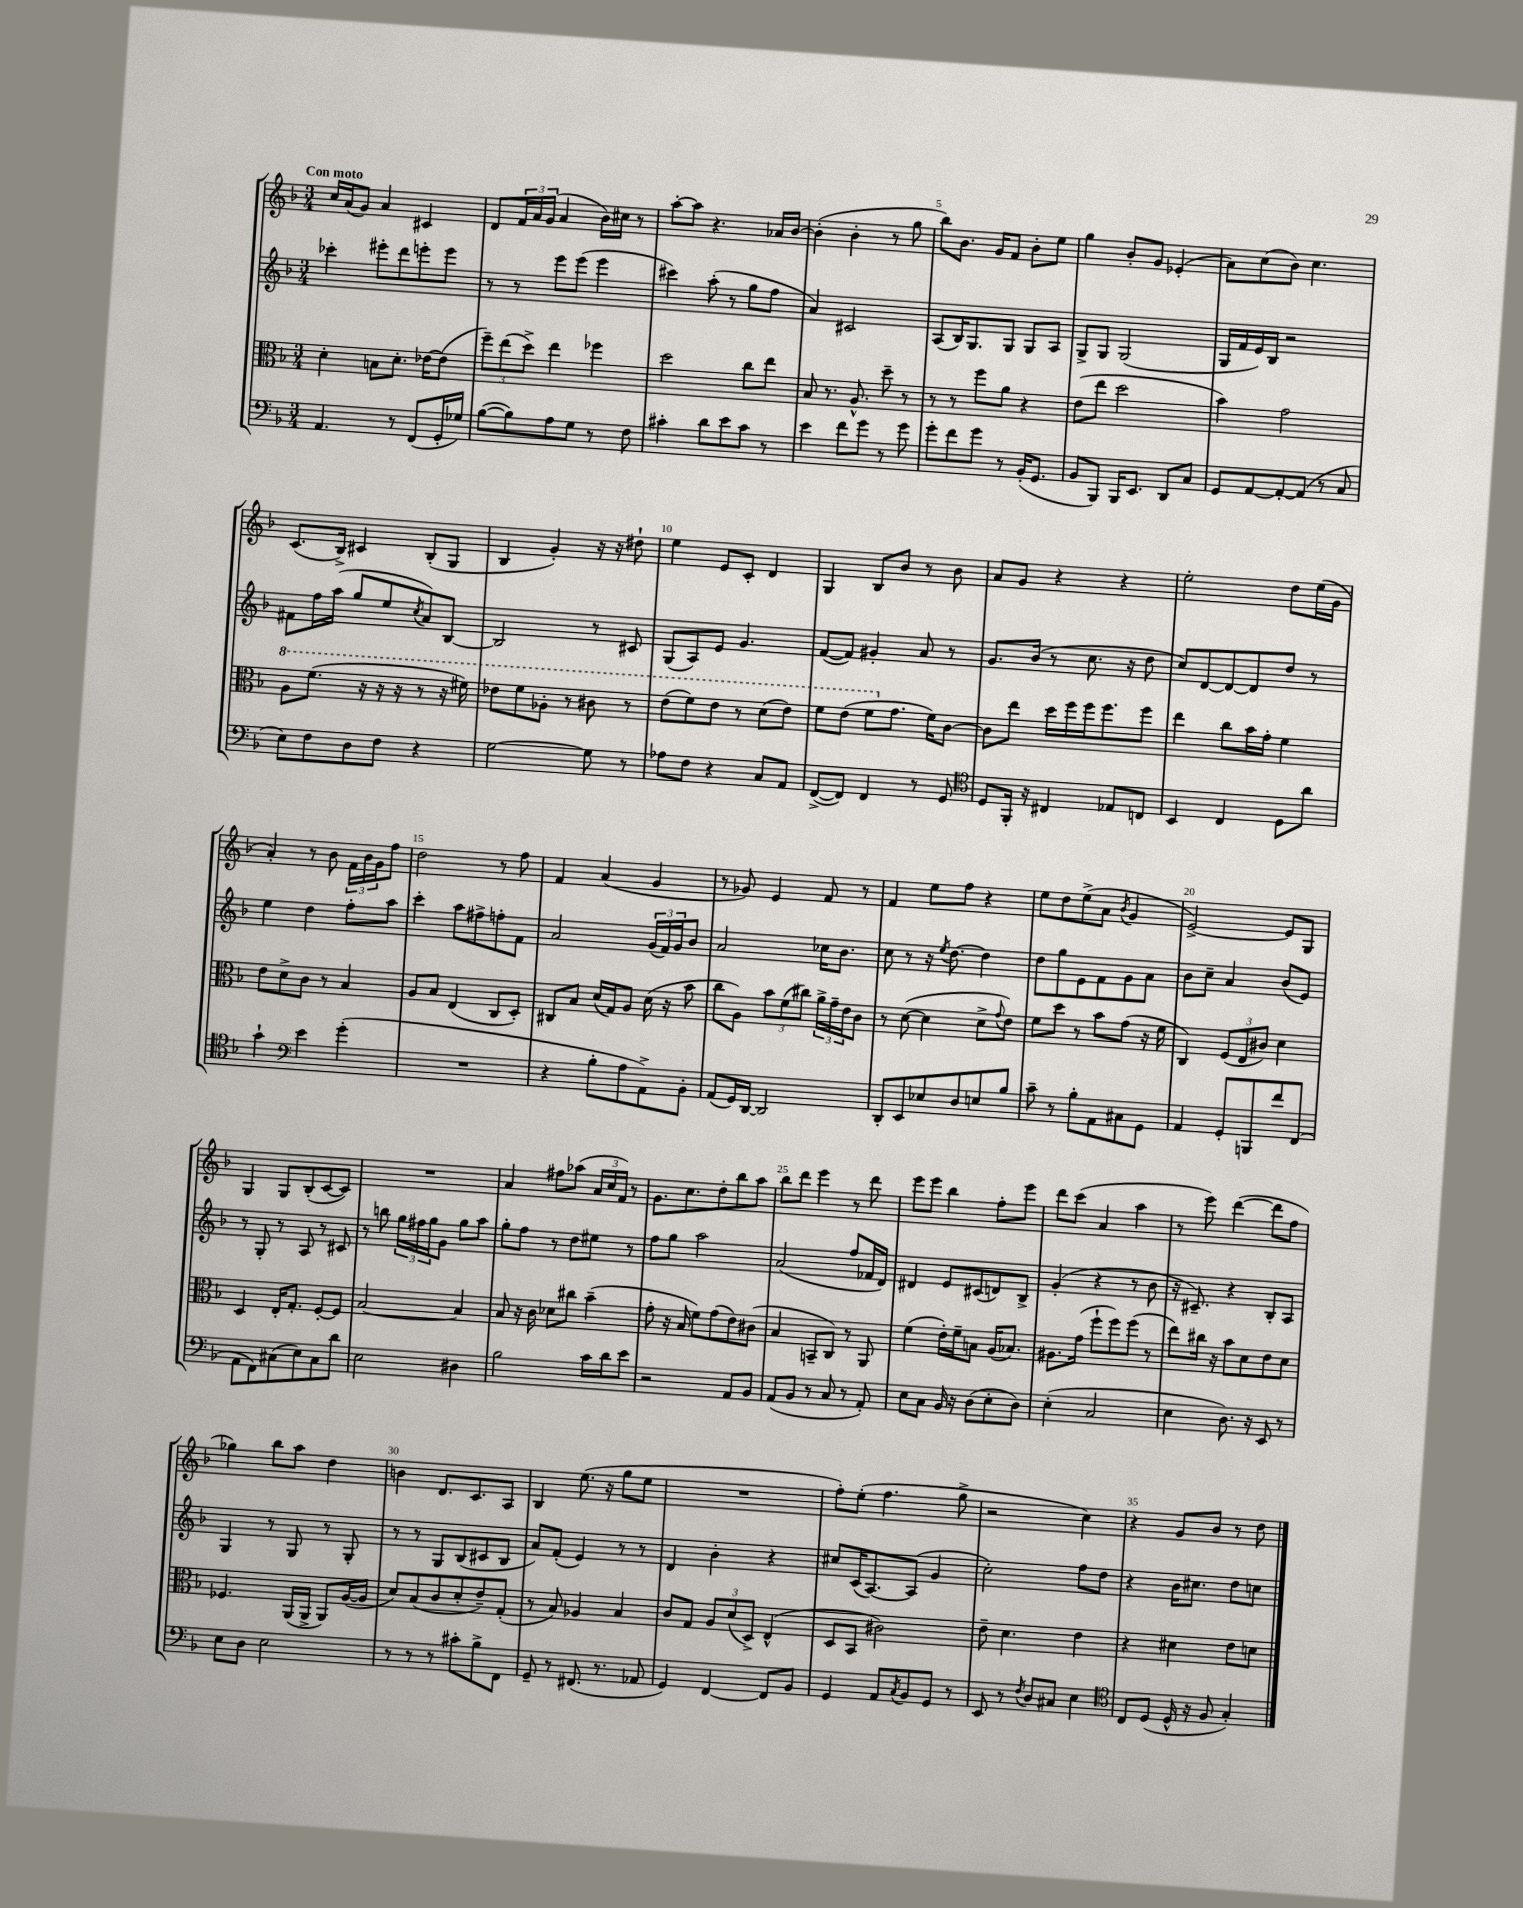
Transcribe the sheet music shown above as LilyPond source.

<<
\new StaffGroup <<
\new Staff = "s0" {
    \clef treble \key f \major \numericTimeSignature \time 3/4 \tempo "Con moto"
    c''16 a'16( g'8) a'4 cis'4 |
    d'8 \tuplet 3/2 { f'16 a'16 g'16( } a'4 bes'16) cis''16 r8 |
    a''8~-. a''8 r4. aes'16 bes'16~ |
    bes'4-.( bes'4-. r8 g''8 |
    bes''8) bes'8. g'16 f'8 bes'8-. e''8 |
    g''4 bes'8-. g'8 ees'4-.( |
    a'8) c''8( bes'8) c''4. |
    c'8.( bes16->) cis'4 bes8-.( g8 |
    bes4 g'4-.) r16 r16 dis''8-! |
    e''4 e'8 c'8-. d'4 |
    g4 bes8 bes'8 r8 bes'8 |
    a'8 g'8 r4 r4 |
    e''2-. d''8 e''16( g'16 |
    a'4-.) r8 bes'8 \tuplet 3/2 { f'16 bes'16 g'16 } f''8 |
    d''2 r8 f''8 |
    f'4 a'4( g'4 |
    r8 ges'8) e'4 f'8 r8 |
    f'4 e''8 f''8 r4 |
    e''8 d''8 e''8->( a'8 \acciaccatura { bes'8 } g'4 |
    e'2~->) e'8 g8 |
    g4 g8 bes8-.( c'8~ c'8) |
    R2. |
    a'4 fis''8 aes''8( \tuplet 3/2 { a'16 c''16 f'16) } r8 |
    g'8. c''8. d''8-. bes''8 a''8 |
    bes''8 d'''8 e'''4 r8 d'''8 |
    e'''8 e'''8 bes''4 f''8-. e'''8 |
    d'''8 c'''8( a'4 a''4 |
    r8 e'''8) d'''4~( d'''8 f''8 |
    ges''4) bes''8 a''8 d''4 |
    b'4 d'8. c'8. a8 |
    bes4 e''8.( r16 g''8 e''8 |
    R2. |
    f''8-.) e''8-.( f''4. g''8-> |
    r2 c''4) |
    r4 g'8 bes'8 r8 d''8 \bar "|." |
}
\new Staff = "s1" {
    \clef treble \key f \major \numericTimeSignature \time 3/4
    ces'''4-. eis'''8-. d'''8 e'''8-. e'''8 |
    r8 r8 e'''8 e'''8( e'''4 |
    cis'''4) a''8-.( r8 g''8 f''8 |
    a'4) cis'2 |
    a8( bes16) g8. g8 g8 a8 |
    g8-> g8 g2( |
    g16 f'16 e'16) bes16 r2 |
    fis'8 f''16 a''16( g''8 e''8 \acciaccatura { c''8 } a'8) bes8~ |
    bes2 r8 cis'8 |
    g8( a8) e'8 g'4. |
    f'8~( f'8) gis'4-. a'8 r8 |
    g'8. bes'16( r8 c''8. r16 d''8 |
    c''8) d'8~ d'8~ d'8 d''8 r8 |
    e''4 d''4 f''8-. a''8 |
    c'''4-. a''8 fis''8-> f''8-. f'8 |
    a'2 \tuplet 3/2 { g'16( f'16) g'16 } bes'8 |
    a'2 ces''16 bes'8. |
    c''8 r8 r16 \acciaccatura { e''8 } d''8.~ d''4 |
    d''8 g''8 e'8 f'8 g'8 a'8 |
    bes'8 c''8-- a'4 bes'8( e'8) |
    r8 g8-. r8 a8 r8 cis'8 |
    r8 b''8 \tuplet 3/2 { g''16 fis''16 g''16 } g'8 g''8 a''8 |
    g''8-. f''8 r8 d''8 eis''8 r8 |
    f''8 g''8 a''2 |
    a'2( f''8 fes'16 d'16) |
    dis'4 e'8 cis'8( d'8) bes8-> |
    g'4-.( r4 r8 bes'8 |
    r16 cis'8.--) r4 bes8-. a8 |
    g4 r8 g8 r8 g8-. |
    r8 r8 g8 bes8( cis'8 bes8 |
    a'8) f'8-.( e'4) r8 r8 |
    d'4 bes'4-. r4 |
    cis''8 c'16( a8.~) a8( g'4 |
    c''2-.) f''8 d''8 |
    r4 bes'16 cis''8. d''8 c''8 \bar "|." |
}
\new Staff = "s2" {
    \clef alto \key f \major \numericTimeSignature \time 3/4
    d'4-. b8 d'8.-. ees'16~ ees'8( |
    \tuplet 3/2 { f''8--) e''8( d''8->) } e''4 fes''4 |
    d''2 c''8 e''8 |
    bes8 r8. a8.-^ d''8-- r8 |
    r8 r8 f''8 a'8 r4 |
    e'8( e''8 d''2 |
    bes'4) g'2 |
    \ottava #1 a'8 f''8.( r16 r16 r16 r8 r16 fis''16) |
    ees''8 f''8 aes'8-. r8 cis''8 r8 |
    e''8( f''8) e''8 r8 d''8( e''8) |
    f''8 e''8( f''8 \ottava #0 g'8. f'16) c'8~ |
    c'8 e''8 d''16 f''16 f''16 f''8. f''8 |
    e''4 c''8 bes'16 g'16-. f'4 |
    e'8 d'8-> c'8 r8 bes4 |
    a8 bes8 e4( c8 d8-.) |
    cis8 bes8 d'16( g16) a8 d'16( r16 bes'8 |
    c''8 a8) \tuplet 3/2 { bes'8 f'8( cis''8) } \tuplet 3/2 { a'16-> g'16-- e'16 } c'8 |
    r8 d'8~( d'4 d'8-> \appoggiatura { g'8 } e'8) |
    f'8 d''8 r8 bes'8 g'8( r16 f'16 |
    c4) \tuplet 3/2 { f8( e8 cis'8) } d'4 |
    d4 e16-. g8.-. f8~-. f8 |
    bes2~ bes4 |
    bes8 r16 c'16 des'8 cis''8 bes'4--( |
    g'8-. r16 bes16 f'8) g'8( e'8) cis'8( |
    bes4 b,8-- c8) r8 a,8 |
    f'4( e'16-.) f'16-- b8 a16( bes8.) |
    ais8. g'16( f''8-! f''8) f''8( r8 |
    e''8) cis''16 r16 bes'8 d'8 e'8 d'8 |
    fes4. a,16( a,16-> a,8) a16~( a16 |
    d'8) bes8( c'8 d'8-. e'8--) g8-.( |
    r8 bes8) aes4 bes4 |
    c'8 g8 \tuplet 3/2 { a8 d'8( d8->) } e4-^( |
    d8 bes,8 cis'2) |
    e'8-- d'4. e'4 |
    r4 dis'4 e'8 d'8 \bar "|." |
}
\new Staff = "s3" {
    \clef bass \key f \major \numericTimeSignature \time 3/4
    a,4. r8 f,8( g,16-. ges16) |
    bes8~( bes8) a8 g8 r8 f8 |
    cis'4-. d'8 e'8 cis'8 r8 |
    e'4 f'8 g'8 r8 g'8 |
    g'8-. f'8 g'8 r8 bes,16-.( g,8. |
    bes,8 bes,,8) bes,,16 e,8. d,8 c8 |
    g,8 a,8~ a,8~-. a,8( r8 c8 |
    e8) f8 d8 f8 r4 |
    g2~ g8 r8 |
    aes8 f8 r4 c8 a,8 |
    f,8~->( f,8) f,4 r8 g,8 |
    \clef tenor d8 f,16-. r16 cis4 ees8 c8 |
    bes,4 c4 d8 a'8 |
    g'4-! \clef bass e'4 g'4-.( |
    R2. |
    r4 bes8-. a8 a,8->) bes,8-. |
    a,8( g,16) d,16~ d,2 |
    d,8-. e,8 ees8 d8 e8 bes8 |
    c'8-- r8 bes8-. a,8 cis8 g,8 |
    a,4 g,8-. b,,8 f'8 f,8( |
    a,8 f,8) cis8( e8) cis8 d'8 |
    e2 dis4 |
    bes2 c'16 d'16 e'8 |
    r2 a,8 bes,8 |
    a,8( bes,8 r8 c8 r8 a,8-.) |
    e8 c8 bes,16 r16 d8( e8-. d8) |
    e4-.( c2 |
    e4 d8.) r16 e,8 r8 |
    e8 d8 e2 |
    r8 r8 r8 cis'8-. bes8-> f,8 |
    g,8-- r8 fis,8.( r8. aes,8 |
    g,4) f,4~ f,8 bes,8 |
    g,4 a,8 \acciaccatura { c8 } bes,8 g,8 r8 |
    e,8 r8 \acciaccatura { f8 } d8 cis8 e4 |
    \clef tenor c8 d8( d16-^ r16 f8 g4-.) \bar "|." |
}
>>
>>
\layout { \context { \Score \override BarNumber.break-visibility = ##(#f #t #t) barNumberVisibility = #(every-nth-bar-number-visible 5) } }
